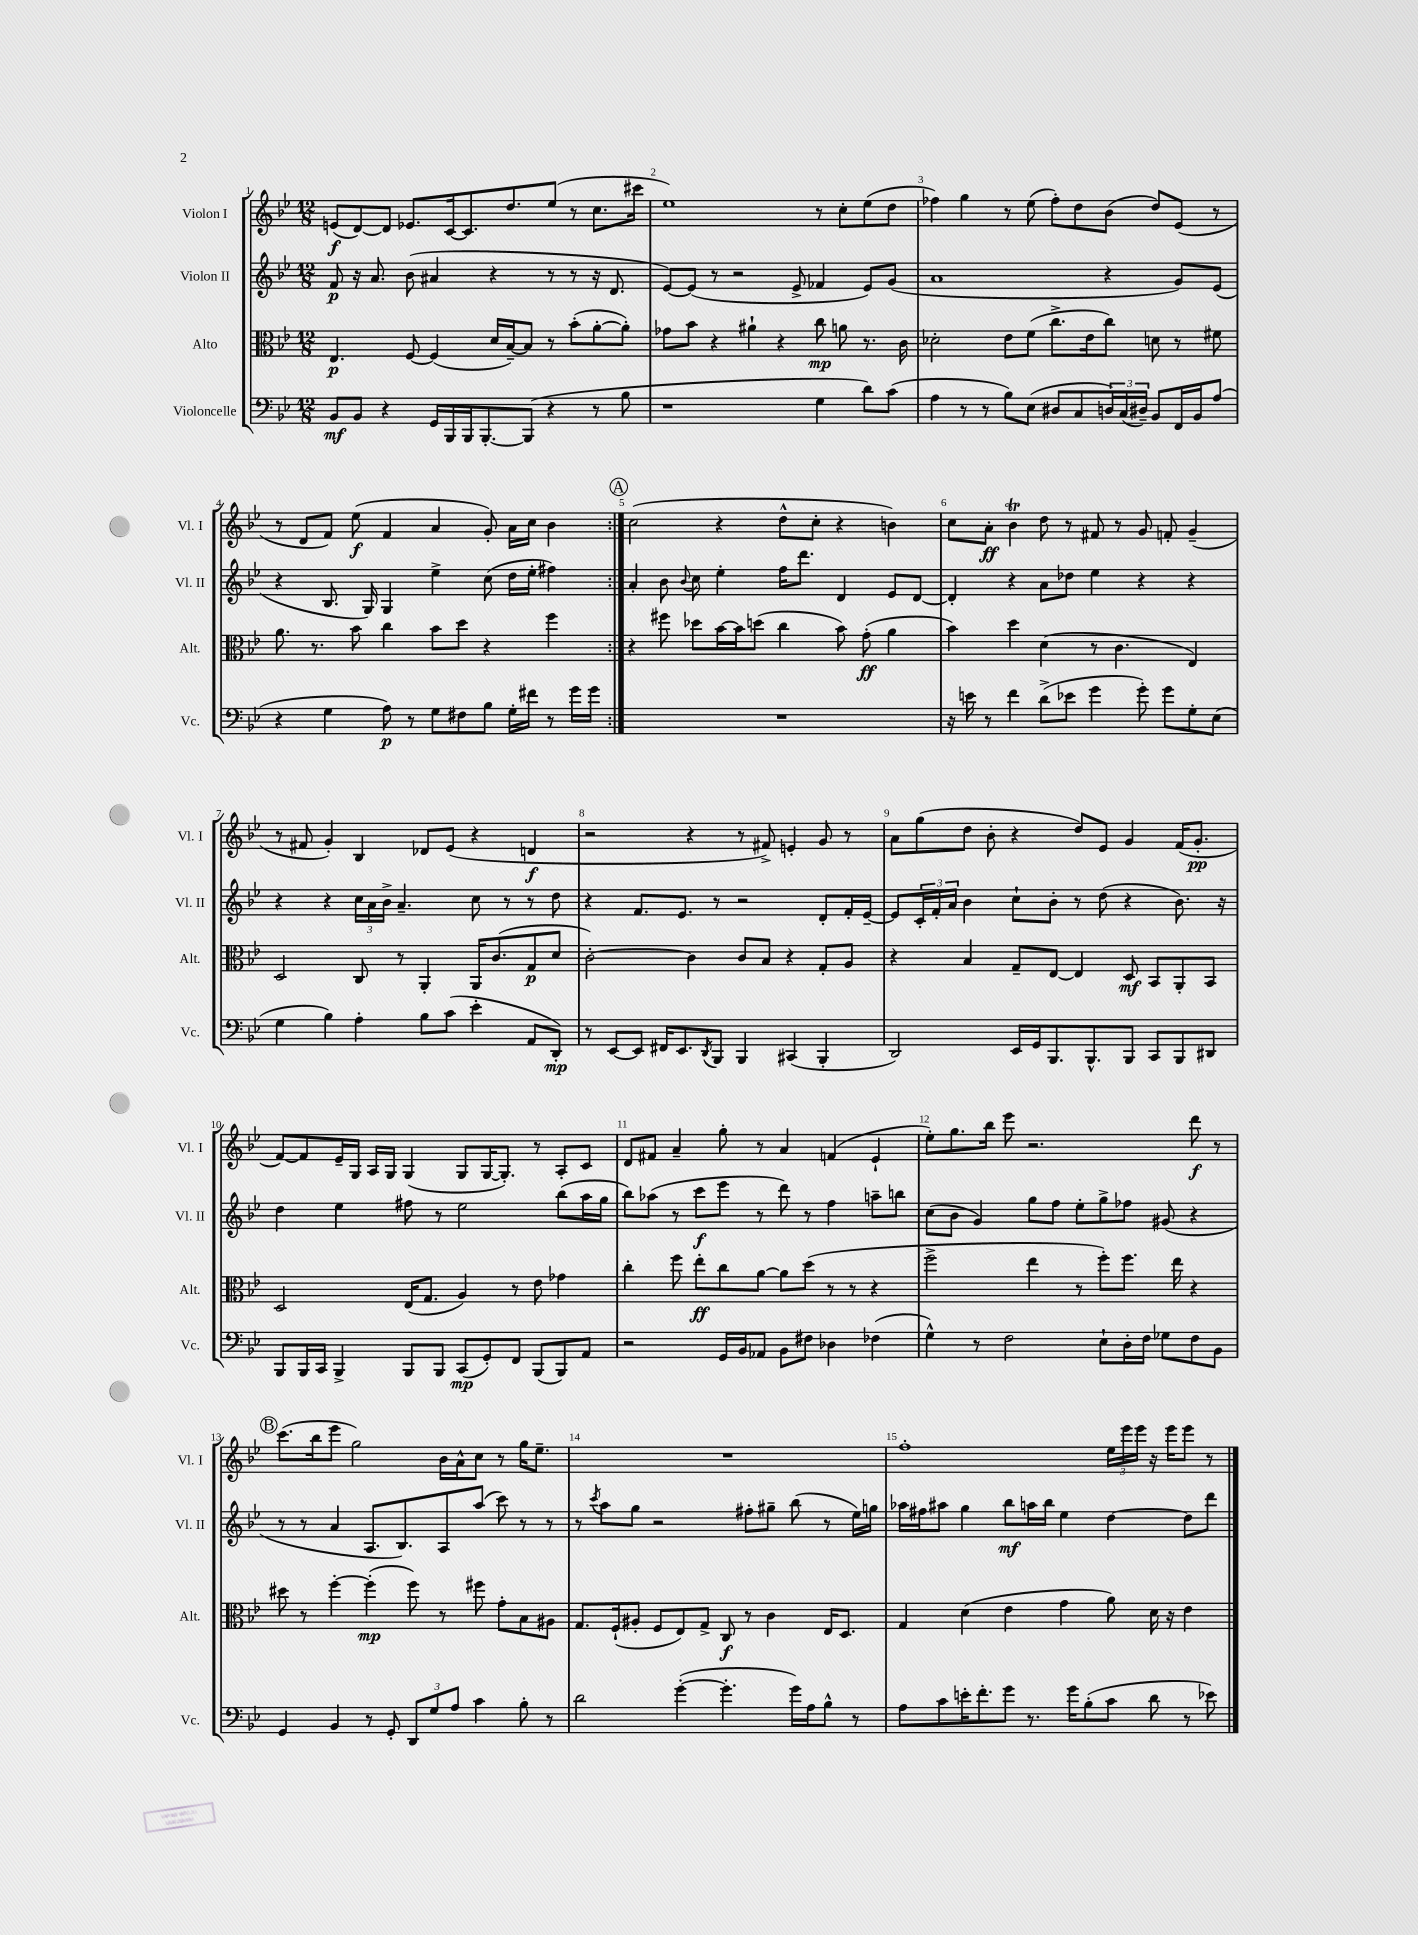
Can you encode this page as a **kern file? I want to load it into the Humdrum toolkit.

**kern	**kern	**kern	**kern
*staff4	*staff3	*staff2	*staff1
*clefF4	*clefC3	*clefG2	*clefG2
*k[b-e-]	*k[b-e-]	*k[b-e-]	*k[b-e-]
*M12/8	*M12/8	*M12/8	*M12/8
8BB-	4.E-	8f	(8e
8BB-	.	16r	[8d)
.	.	8.a	.
4r	.	.	8d]
.	[8F	(8b-	8.e-
16GG	(4F]	4a#	.
16BBB-	.	.	[16c
16BBB-	.	.	8.c]
[8.BBB-'	.	.	.
.	16d	4r	.
.	[16B-~)	.	8.dd
(8BBB-]	8B-]	.	.
4r	8r	8r	(8ee-
.	(8b-'	8r	8r
8r	[8a'	16r	8.cc
.	.	8.d	.
8B-	8a'])	.	.
.	.	.	16ccc#
=	=	=	=
1r	8g-	[8e-)	1ee-)
.	8b-	(8e-]	.
.	4r	8r	.
.	.	2r	.
.	4a#`	.	.
.	4r	.	.
.	.	8e-^	.
4G	8cc	4f-	8r
.	8a	.	8cc'
8d)	8.r	8e-)	(8ee-
(8c	.	(8g	8dd
.	16c	.	.
=	=	=	=
4A	2d-'	1a	4ff-)
8r	.	.	4gg
8r	.	.	.
8B-)	8e-	.	8r
(8E-	(8f	.	(8ee-
8D#	8.cc^	.	8ff-')
8C	.	.	8dd
.	16e-	.	.
24D)	8cc)	4r	(8b-
(24C	.	.	.
24D#~)	.	.	.
8BB-	8d	.	8dd)
16FF	8r	8g)	(8e-
16BB-	.	.	.
(8A	8f#	(8e-	8r
=	=	=	=
4r	8.a	4r	8r
.	.	.	8d
.	8.r	.	.
4G	.	8.B-	8f)
.	8b-	.	(8ee-
.	.	16G)	.
8A)	4cc	4G	4f
8r	.	.	.
8G	8b-	4ee-^	4a
8F#	8dd	.	.
8B-	4r	(8cc	8g')
16G'	.	16dd	16a
16f#	.	16ee-'	16cc
8r	4ff	4ff#)	4b-
16g	.	.	.
16g	.	.	.
=:|!	=:|!	=:|!	=:|!
1.r	4r	4a'	(2cc
.	8ff#	8b-	.
.	.	8qqb-	.
.	8dd-	8cc	.
.	[16b-	4ee-'	4r
.	16b-]	.	.
.	(8dd	.	.
.	4cc	16ff	8dd^^
.	.	8.ddd	.
.	.	.	8cc'
.	8b-)	4d	4r
.	(8g'	.	.
.	4a	8e-	4b)
.	.	[8d	.
=	=	=	=
16r	4b-)	4d']	8cc
16e	.	.	.
8r	.	.	8a'
4f	4dd	4r	4b-
(8d^	(4d	8a	8dd
8e-	.	8dd-	8r
4g	8r	4ee-	8f#
.	4.c	.	8r
8g')	.	4r	8g
8g	.	.	8f'
8G'	4E-)	4r	(4g~
(8E-	.	.	.
=	=	=	=
4G	2D	4r	8r
.	.	.	8f#
4B-)	.	4r	4g')
4A'	8C	24cc	4B-
.	.	24a	.
.	.	24b-^	.
.	8r	4.a~	.
8B-	4AA'	.	8d-
(8c	.	.	(8e-
4e-'	16AA	8cc	4r
.	(8.c	.	.
.	.	8r	.
8AA	8G	8r	4d
8DD')	8d	8dd	.
=	=	=	=
8r	[2c')	4r	2r
[8EE-	.	.	.
8EE-]	.	8.f	.
16FF#	.	.	.
8.EE-	.	8.e-	.
.	4c]	.	4r
8qDD	.	.	.
8BBB-	.	8r	.
4BBB-	8c	2r	8r
.	8B-	.	8f#^)
(4CC#	4r	.	4e'
4BBB-'	8G'	8d'	8g
.	8A	16f'	8r
.	.	[16e-~	.
=	=	=	=
2DD)	4r	8e-]	8a
.	.	24c'	(8gg
.	.	24f'	.
.	.	24a	.
.	4B-	4b-	8dd
.	.	.	8b-'
16EE-	8G~	8cc`	4r
16GG	.	.	.
8.BBB-	[8E-	8b-'	.
.	4E-]	8r	8dd)
8.BBB-^^	.	.	.
.	.	(8dd	8e-
8BBB-	8D	4r	4g
8CC	8BB-	.	.
8BBB-	8AA'	8.b-)	(16f
.	.	.	8.g'
8DD#	8BB-	.	.
.	.	16r	.
=	=	=	=
8BBB-	2D	4dd	[8f)
16BBB-	.	.	8f]
16CC	.	.	.
4BBB-^	.	4ee-	16e-~
.	.	.	16G
.	.	.	16A
.	.	.	16G
8BBB-	(16E-	8ff#	(4G
.	8.G	.	.
8BBB-	.	8r	.
(8CC	4A)	2ee-	8G
8GG')	.	.	[16G
.	.	.	8.G'])
8FF	8r	.	.
(8BBB-	8e-	.	8r
8BBB-)	4g-	(8bb-	8A'
8AA	.	16aa	8c
.	.	16gg	.
=	=	=	=
2r	4cc'	8bb-)	8d
.	.	(8aa-	8f#
.	8ff	8r	4a~
.	8ee-'	8ccc	.
16GG	8cc	8eee-	8gg'
16BB-	.	.	.
8AA-	[8a	8r	8r
8BB-	8a]	8ddd)	4a
8F#	(8dd	8r	.
4D-	8r	4ff	(4f
.	8r	.	.
(4F-	4r	8aa~	4e-`
.	.	8bb	.
=	=	=	=
4G^^)	2ff^	(8cc	8ee-')
.	.	8b-	8.gg
8r	.	4g)	.
.	.	.	16bb-
2F	.	.	8eee-
.	4ee-	8gg	2.r
.	.	8ff	.
.	8r	8ee-'	.
8E-`	8ff')	8gg^	.
16D'	8.ff	8ff-	.
16F	.	.	.
8G-	.	(8g#	.
.	16ee-	.	.
8F	4r	4r	8ddd
8BB-	.	.	8r
=	=	=	=
4GG	8dd#	8r	(8.ccc
.	8r	8r	.
.	.	.	16bb-
4BB-	[4ff'	4a	8eee-
.	.	.	2gg)
8r	(4ff']	8.A	.
8GG'	.	.	.
.	.	8.B-)	.
12DD	8ff)	.	.
12G	.	.	.
.	8r	8A	16b-
12A	.	.	.
.	.	.	16a^^
4c	8ff#	(8aa	8cc
.	8g'	8ccc)	8r
8B-'	8B-	8r	16gg
.	.	.	8.ee-~
8r	8A#	8r	.
=	=	=	=
2d	8.G	8r	1.r
.	.	8qccc	.
.	.	8aa	.
.	(16F`	.	.
.	8A#'	8gg	.
.	8F	2r	.
([4g'	8E-)	.	.
.	8G^	.	.
4.g']	8C	.	.
.	8r	8ff#'	.
.	4c	8gg#~	.
16g)	.	(8bb-	.
16A	.	.	.
8B-^^	16E-	8r	.
.	8.D	.	.
8r	.	16ee-)	.
.	.	16gg	.
=	=	=	=
8A	4G	16aa-	1ff'
.	.	16ff#	.
8c	.	8aa#	.
16e'	(4d	4gg	.
8.f'	.	.	.
8g	4e-	8bb-	.
8.r	.	16aa	.
.	.	16bb-	.
.	4g	4ee-	.
16g	.	.	.
(8B-'	.	.	.
8c	8a)	[4dd	24ee-
.	.	.	24eee-
.	.	.	24eee-
8d	16d	.	16r
.	16r	.	16eee-
8r	4e-	8dd]	8eee-
8e-)	.	8ddd	8r
==	==	==	==
*-	*-	*-	*-
